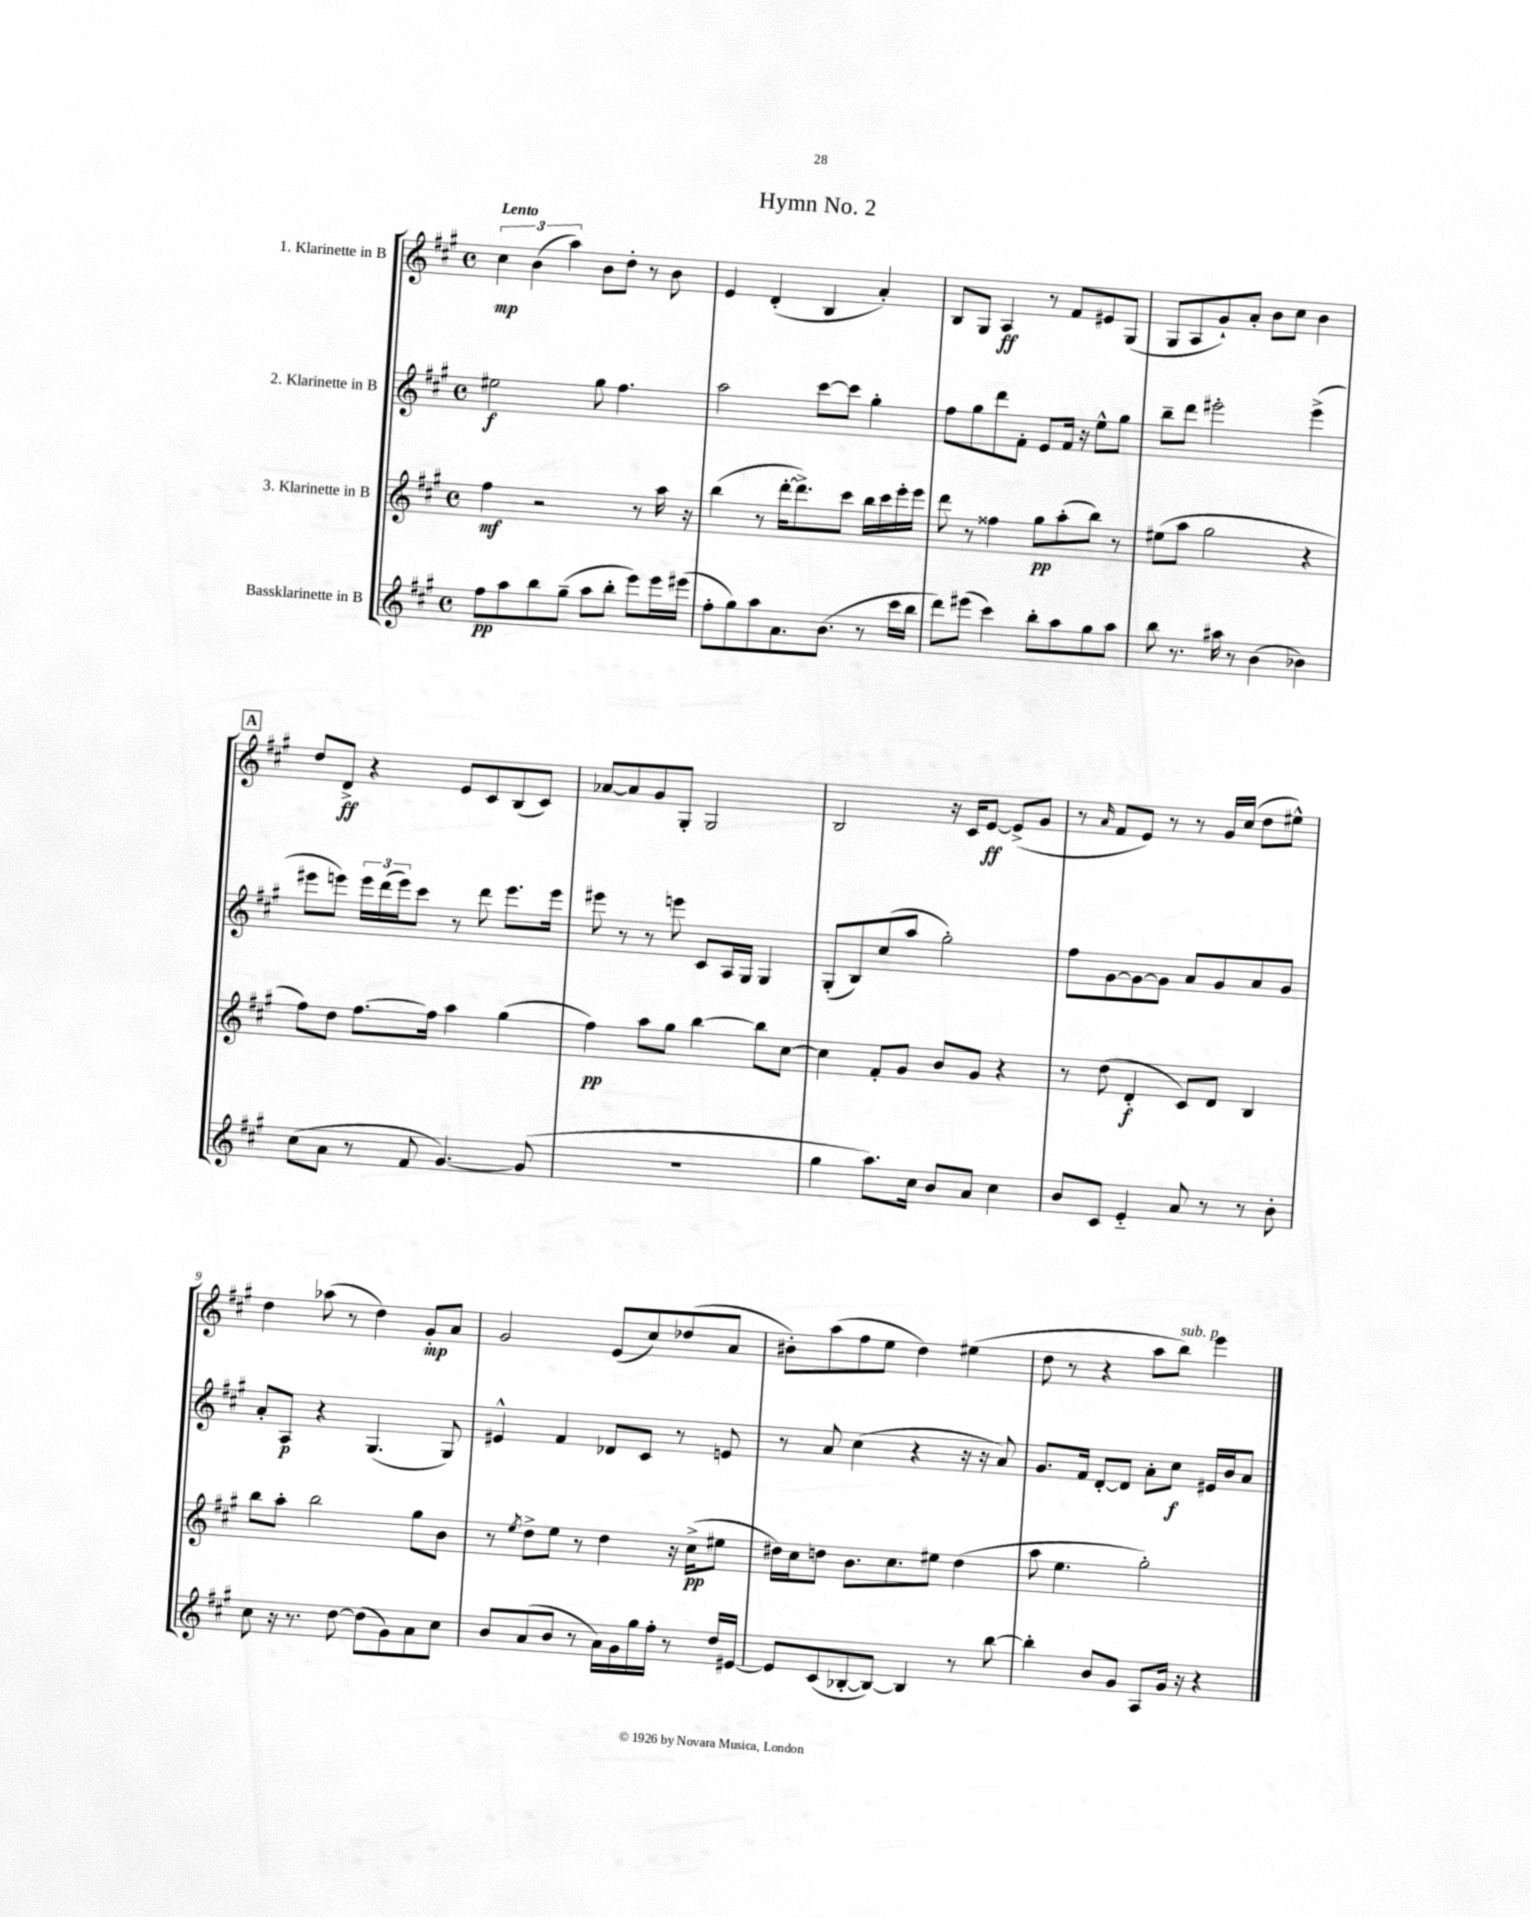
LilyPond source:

\header { title = "Hymn No. 2" }
<<
\new StaffGroup <<
\new Staff = "s0" \with { instrumentName = "1. Klarinette in B" } {
    \clef treble \key a \major \defaultTimeSignature \time 4/4 \tempo "Lento"
    \tuplet 3/2 { cis''4\mp b'4( a''4) } b'8 d''8-. r8 b'8 |
    e'4 d'4-.( b4 a'4-.) |
    b8 gis8 a4\ff r8 fis'8 eis'8 gis8( |
    gis8 a8 gis'8-!) a'8-. b'8 cis''8 b'4 |
    \mark \markup { \box "A" } d''8 d'8->\ff r4 e'8 cis'8 b8( cis'8) |
    aes'8~ aes'8 gis'8 gis8-. gis2 |
    b2 r16 cis'16 e'8~\ff e'8->( gis'8 |
    r8 \grace { a'16 } fis'8 e'8) r8 r8 gis'16 cis''16( d''8 eis''8-^) |
    d''4 aes''8( r8 d''4) gis'8-.\mp a'8 |
    gis'2 e'8( cis''8) des''8( a'8 |
    bis'8-.) a''8( fis''8 e''8 d''4) eis''4( |
    d''8 r8 r4 a''8 b''8^\markup { \italic "sub. p" }) e'''4 \bar "|." |
}
\new Staff = "s1" \with { instrumentName = "2. Klarinette in B" } {
    \clef treble \key a \major \defaultTimeSignature \time 4/4
    eis''2\f gis''8 fis''4. |
    a''2 cis'''8~ cis'''8 gis''4-. |
    fis''8 gis''8 d'''8 fis'8-. e'8 fis'16 r16 e''8-^ gis''8 |
    b''8-- d'''8 eis'''2-. eis'''4->( |
    \mark \markup { \box "A" } eis'''8 e'''8) \tuplet 3/2 { e'''16 d'''16( e'''16) } cis'''8 r8 d'''8 e'''8. e'''16 |
    eis'''8 r8 r8 e'''8 cis'8 a16 gis16 gis4 |
    gis8-.( b8) cis''8( a''8 gis''2-.) |
    fis''8 gis'8~ gis'8~ gis'8 a'8 gis'8 a'8 gis'8 |
    a'8-. a8\p r4 gis4.( gis8) |
    eis'4-^ fis'4 des'8 cis'8 r8 e'8 |
    r8 a'8 cis''4( r4 r16 r16 a'8) |
    gis'8. fis'16 d'8~-. d'8 a'8-. cis''8\f eis'16 b'16 a'8 \bar "|." |
}
\new Staff = "s2" \with { instrumentName = "3. Klarinette in B" } {
    \clef treble \key a \major \defaultTimeSignature \time 4/4
    fis''4\mf r2 r8 a''16 r16 |
    b''4( r8 d'''16~-. d'''8.->) cis'''8 b''16 cis'''16 e'''16-. e'''16 |
    d'''8 r8 fisis''4 gis''8\pp a''8-.( b''8) r8 |
    eis''8( a''8 gis''2 r4 |
    \mark \markup { \box "A" } fis''8) d''8 fis''8.~ fis''16 a''4 gis''4( |
    fis''4\pp) a''8 gis''8 b''4~ b''8 cis''8~ |
    cis''4 fis'8-. gis'8 b'8 gis'8 r4 |
    r8 d''8( d'4-.\f cis'8) d'8 b4 |
    b''8 a''8-. b''2 gis''8 b'8 |
    r8 \acciaccatura { e''8 } d''8-> e''8 r8 d''4 r16 cis''16->\pp( eis''8 |
    dis''16) cis''16 d''8 b'8. cis''8. eis''8 d''4( |
    a''8 e''4. gis''2-.) \bar "|." |
}
\new Staff = "s3" \with { instrumentName = "Bassklarinette in B" } {
    \clef treble \key a \major \defaultTimeSignature \time 4/4
    fis''8\pp a''8 b''8 gis''8--( a''8 b''8-. e'''8) e'''16 eis'''16( |
    fis''8-. gis''8) a''8 a'8. b'8.( r8 cis'''16 b''16 |
    d'''8) eis'''8( cis'''4) b''8-. a''8 gis''8 a''8 |
    b''8 r8. ais''16 r8 b'4( bes'4) |
    \mark \markup { \box "A" } cis''8( a'8 r8 fis'8 gis'4.~) gis'8( |
    R1 |
    gis''4 a''8.) cis''16 b'8 a'8 cis''4 |
    b'8 cis'8 e'4-_ a'8 r8 r8 b'8-. |
    cis''8 r16 r8. d''8~ d''8( gis'8) a'8 cis''8 |
    b'8 a'8( b'8 r8 a'16) gis'16 gis''16 fis''16-. r8 d''16 eis'16~ |
    eis'8 cis'8( bes8~-. bes8~) bes4 r8 b''8~ |
    b''4-. b'8 gis'8 a8 gis'16 r16 r4 \bar "|." |
}
>>
>>
